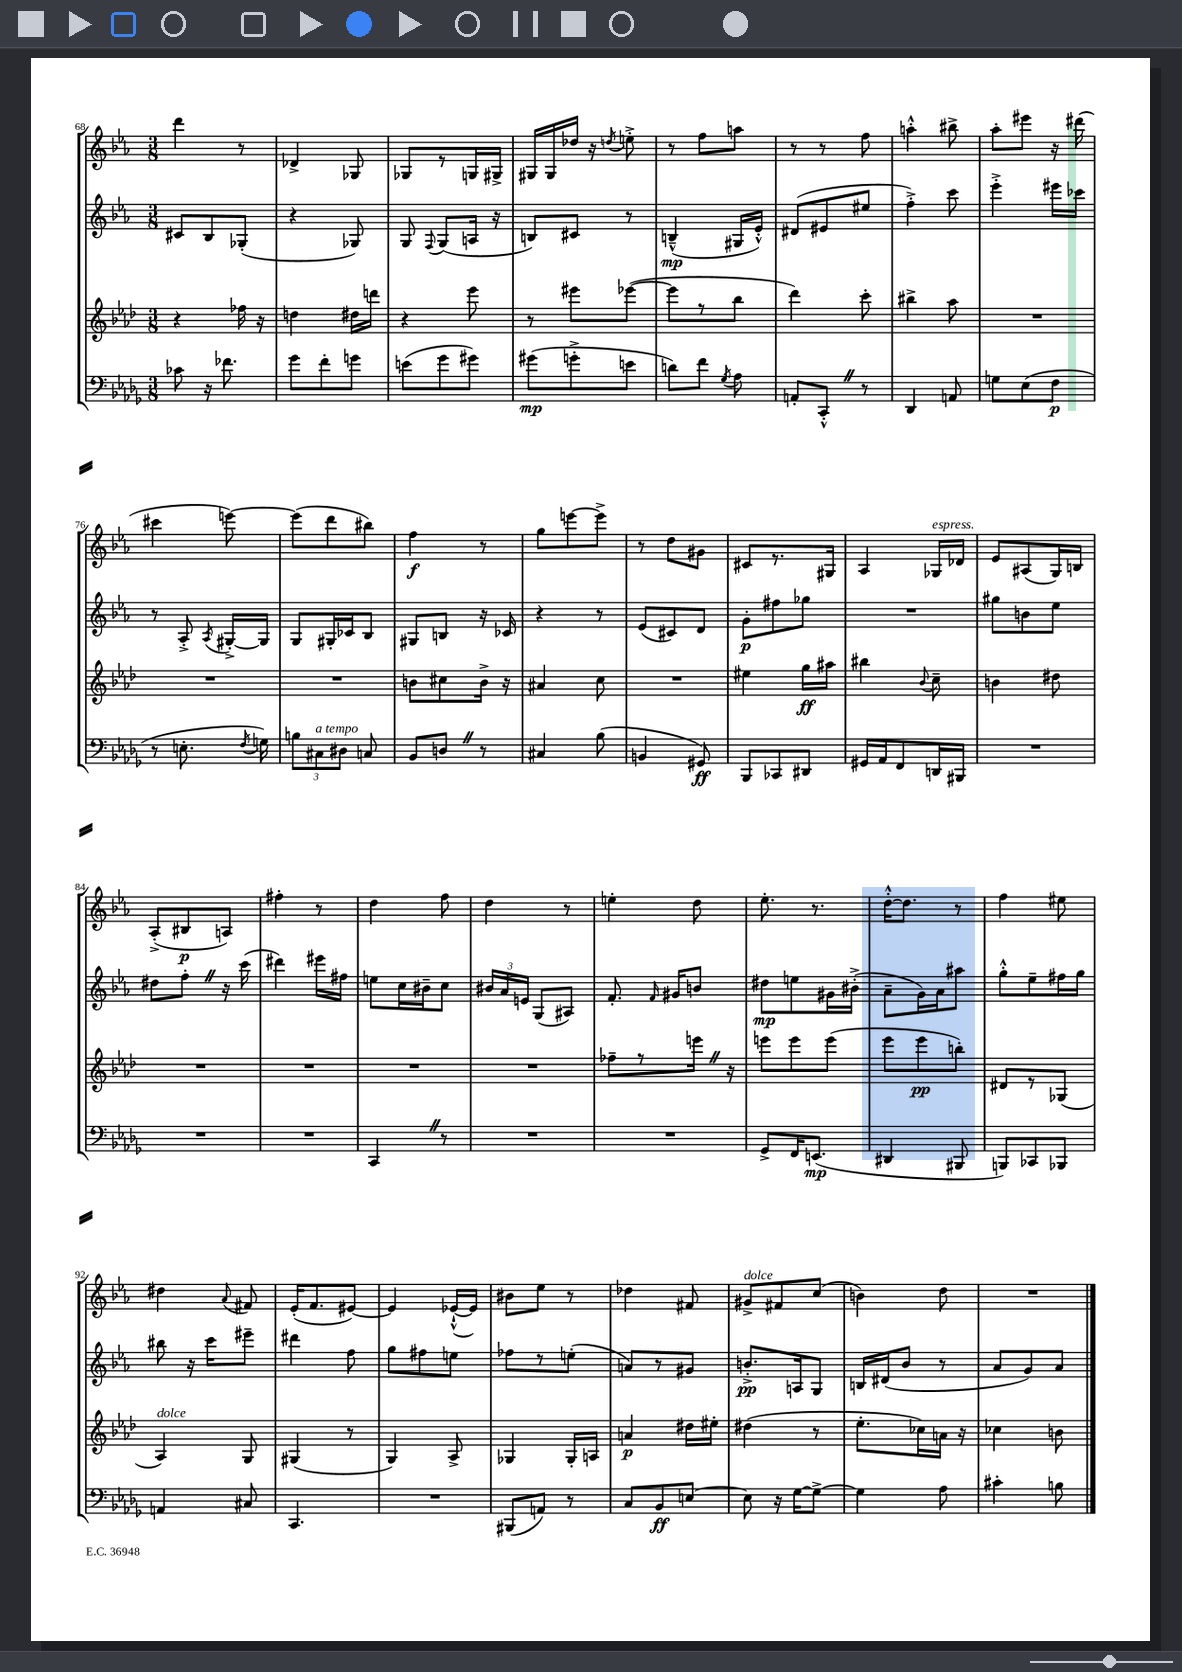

**kern	**kern	**kern	**kern
*staff4	*staff3	*staff2	*staff1
*clefF4	*clefG2	*clefG2	*clefG2
*k[b-e-a-d-g-]	*k[b-e-a-d-]	*k[b-e-a-]	*k[b-e-a-]
*M3/8	*M3/8	*M3/8	*M3/8
8c-	4r	8c#	4ddd
16r	.	8B-	.
8.f-	.	.	.
.	16ff-	(8G-'	8r
.	16r	.	.
=	=	=	=
8g-	4dd	4r	4d-^
8f'	.	.	.
8g	16dd#	8G-)	8G-
.	16ddd	.	.
=	=	=	=
(8e	4r	8G	8G-
.	.	8qqF	.
8g-	.	(8G	8r
8g#)	8eee-	16A	16G
.	.	16r	16G#^
=	=	=	=
(8g#	8r	8B)	16G#
.	.	.	16G#
8g'^	8eee#	8c#	16dd-
.	.	.	16r
.	.	.	8qdd
8e	([8eee-	8r	8ee'^
=	=	=	=
8d)	8eee-]	(4B~^^	8r
8f	8r	.	8ff
8qG-	.	.	.
8A-	8bb-	16G#	8aa
.	.	16e-'^^)	.
=	=	=	=
8AA'	4ddd-)	(8d#	8r
8CC'^^	.	8e#	8r
8r	8ccc'	8ee#	8ff
=	=	=	=
4DD-	4bb#^	4ff'^)	4aa'^^
8AA	8aa-	8ccc	8bb#^
=	=	=	=
8G	4.r	4eee-'^	8aa-'
(8E-	.	.	8eee#
8F	.	16eee#	16r
.	.	16ccc-	(16ddd#
=	=	=	=
8r	4.r	8r	4ccc#
8.E'	.	8A-'^	.
.	.	8qA-	.
.	.	[16G#'^	[8eee)
8qF	.	.	.
16G)	.	16G#]	.
=	=	=	=
12B	4.r	8G	(8eee]
12C#	.	.	.
.	.	16G#'	8ddd
12D#	.	.	.
.	.	16c-	.
8C	.	8B-	8bb#)
=	=	=	=
8BB-	8b	8G#	4ff
8D	8cc#	8B	.
8r	16b^	16r	8r
.	16r	16c-	.
=	=	=	=
4C#	4a#	4r	8gg
.	.	.	[8eee
(8B-	8cc	8r	8eee^]
=	=	=	=
4BB	4.r	(8e-	8r
.	.	8c#)	8dd
8GG#)	.	8d	8g#
=	=	=	=
8BBB-	4ee#	8g'	8c#
8CC-	.	8ff#	8.r
8DD#	16gg	8gg-	.
.	16aa#	.	16G#
=	=	=	=
16GG#	4bb#	4.r	4A-
16AA-	.	.	.
8FF	.	.	.
.	8qqb-	.	.
16DD	8cc~	.	16G-
16BBB#	.	.	16d-
=	=	=	=
4.r	4b	8gg#	8e-
.	.	8b	(8A#
.	8dd#	8ee-	16G)
.	.	.	16B
=	=	=	=
4.r	4.r	8dd#	(8A-'^
.	.	8ff'	8B#
.	.	16r	8A)
.	.	(16ccc	.
=	=	=	=
4.r	4.r	4ddd#)	4ff#'
.	.	16eee#	8r
.	.	16ff#	.
=	=	=	=
4CC	4.r	8ee	4dd
.	.	16cc	.
.	.	16b#~	.
8r	.	8cc	8ff
=	=	=	=
4.r	4.r	24b#	4dd
.	.	24a-	.
.	.	24e	.
.	.	(8G	.
.	.	8A#)	8r
=	=	=	=
4.r	8ff-~	8.f'	4ee'
.	8r	.	.
.	.	16qqf	.
.	.	16g#	.
.	16eee	8b	8dd
.	16r	.	.
=	=	=	=
8GG-^	8eee	8dd#	8.ee-'
16FF	8eee	8ee	.
(8.EE	.	.	8.r
.	(8eee	16g#	.
.	.	(16b#'^	.
=	=	=	=
4DD#	8eee-	8a-~	[16dd'^^
.	.	.	8.dd]
.	8eee-	16g)	.
.	.	16a-	.
8BBB#	8bb')	8aa#	8r
=	=	=	=
8BBB)	8d#	8gg'^^	4ff
8CC-	8r	8ee-~	.
8BBB-	(8G-	16ff#	8ee#
.	.	16gg	.
=	=	=	=
4AA	4A-)	8bb#	4dd#
.	.	16r	.
.	.	16ccc	.
.	.	.	8qqa-
8C#	8G	8eee#~	8f#
=	=	=	=
4.CC	(4G#	4ddd#	(16e-'
.	.	.	8.f
.	8r	8ff	[8e#)
=	=	=	=
4.r	4G)	8gg	4e#]
.	.	8ff#	.
.	8A-^	8ee	([16e-`^^
.	.	.	16e-])
=	=	=	=
(8BBB#	4G-	8ff-	8b#
8AA)	.	8r	8ee-
8r	16G-'	(8ee'	8r
.	16A	.	.
=	=	=	=
8C	4a	8a)	4dd-
8BB-	.	8r	.
[8E	16dd#	8g#	8f#
.	16ee#'	.	.
=	=	=	=
8E]	(4dd#	8.b'^	8g#^
16r	.	.	8f#
[16G-	.	16A	.
8G-^_	8r	8G	(8cc
=	=	=	=
4G-]	8.ee-'	16B	4b)
.	.	(16d#	.
.	.	8b-	.
.	16cc-)	.	.
8A-	16a	8r	8dd
.	16r	.	.
=	=	=	=
4c#'	4cc-	8a-	4.r
.	.	8g)	.
8B	8b	8a-	.
==	==	==	==
*-	*-	*-	*-
